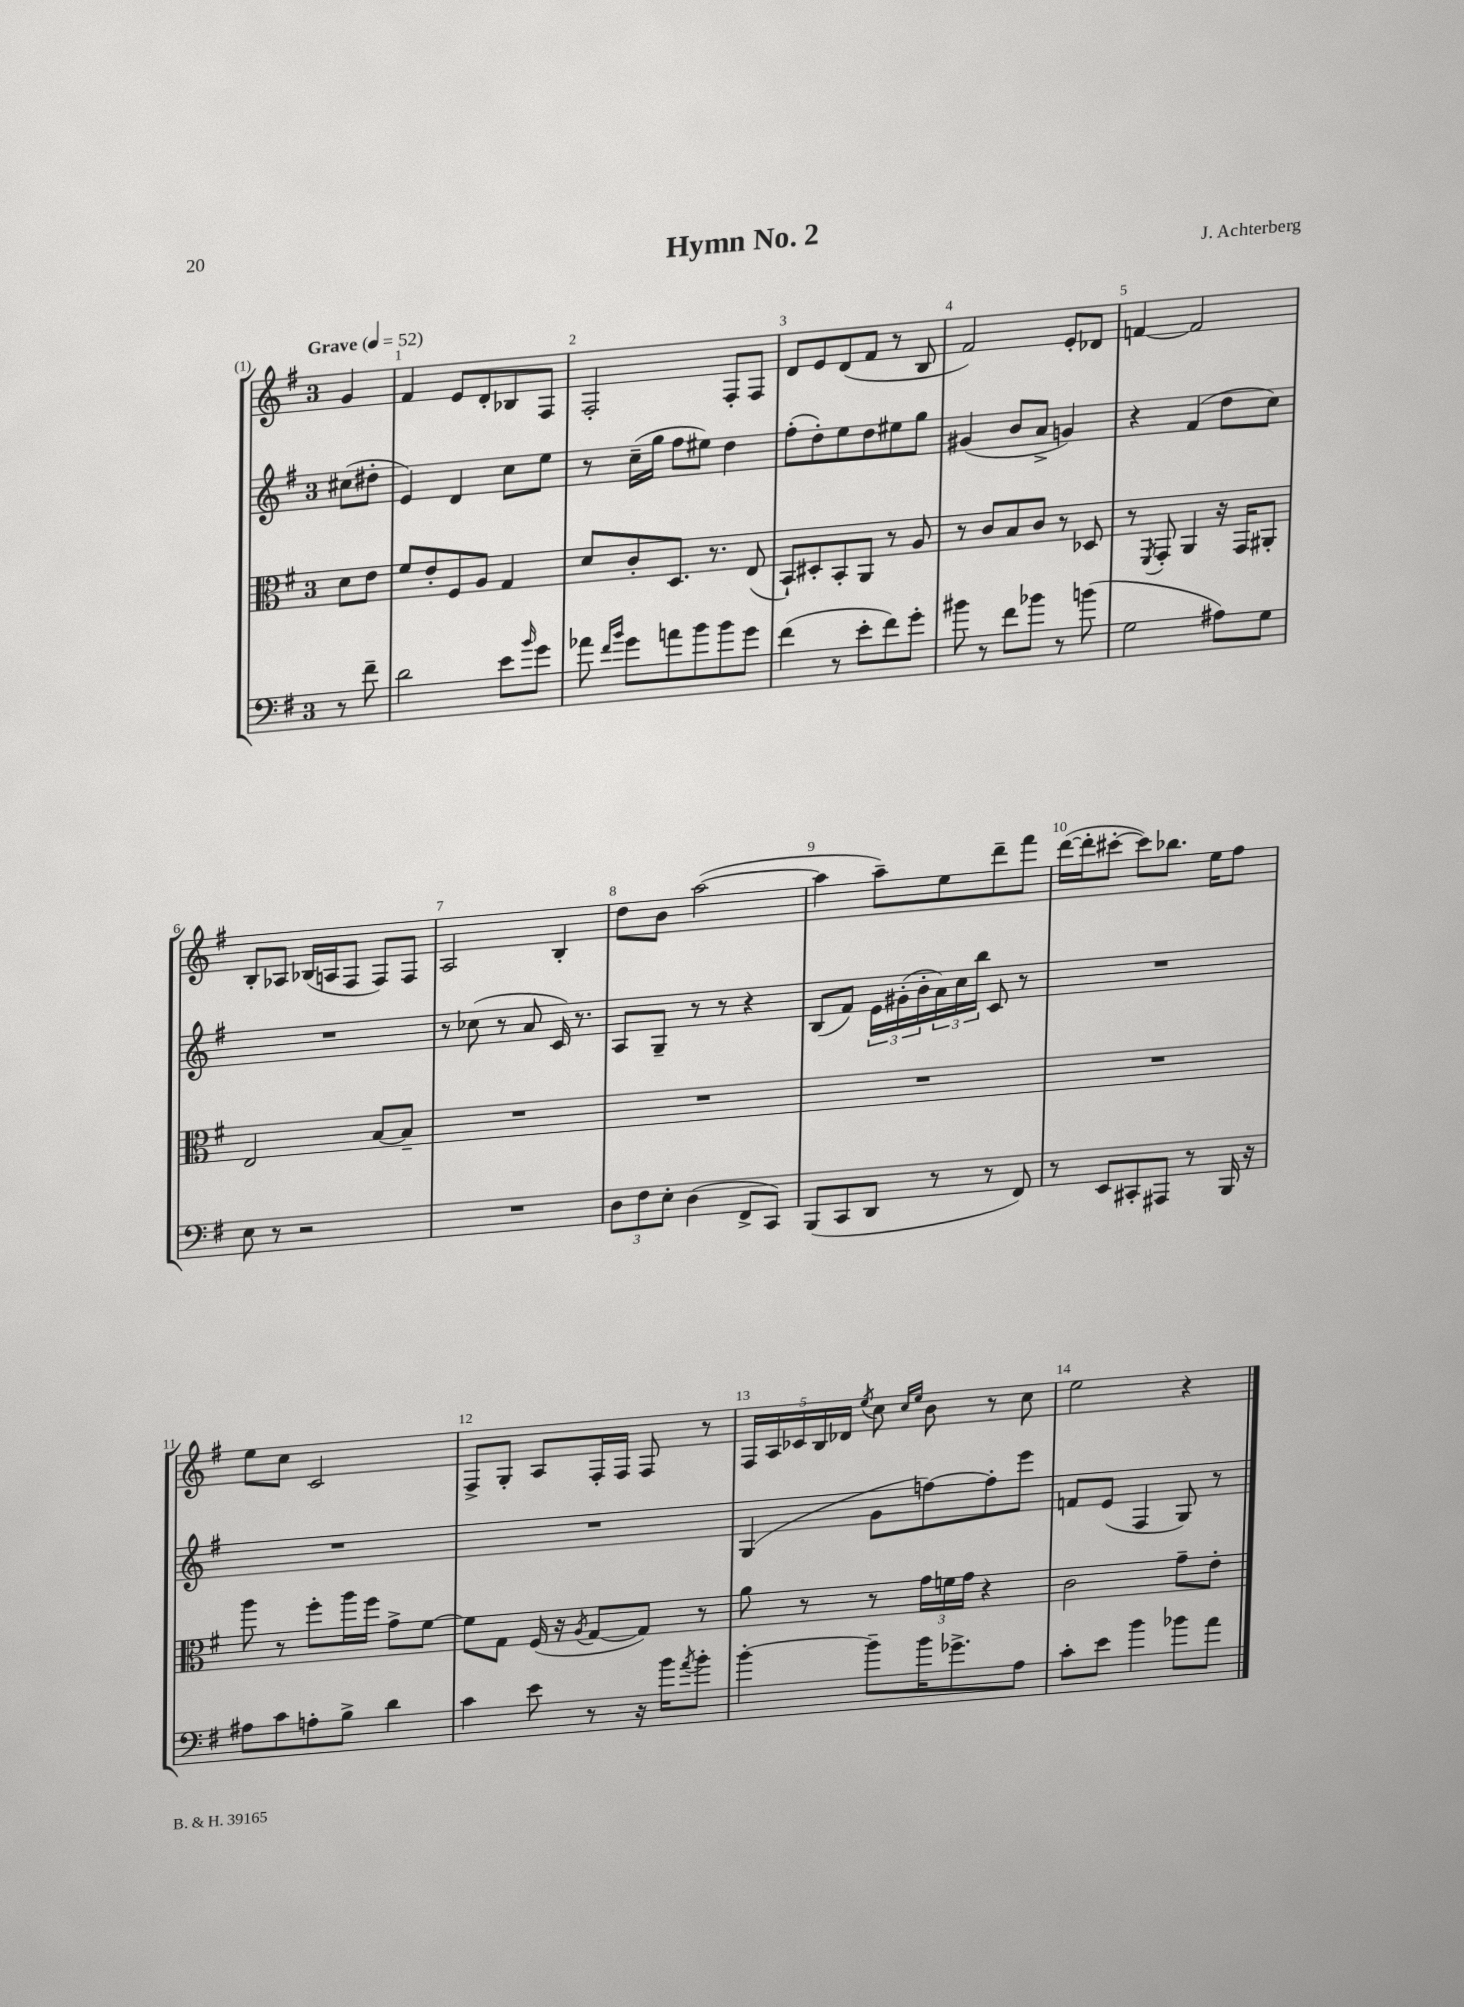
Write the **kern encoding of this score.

**kern	**kern	**kern	**kern
*staff4	*staff3	*staff2	*staff1
*clefF4	*clefC3	*clefG2	*clefG2
*k[f#]	*k[f#]	*k[f#]	*k[f#]
*M3/4	*M3/4	*M3/4	*M3/4
*MM52	*MM52	*MM52	*MM52
8r	8d\L	(8cc#\L	4g/
8f#~\	8e\J	8dd#'\J	.
=	=	=	=
2d\	8f#/L	4e/)	4f#/
.	8e'/	.	.
.	8F#/	4d/	8e/L
.	8A/J	.	8d'/
8e\L	4G/	8cc\L	8B-/
16qqb/	.	.	.
8g\J	.	8ee\J	8F#/J
=	=	=	=
8a-\	8d/L	8r	2F#'/
16qqf#/LL	.	.	.
16qqb/JJ	.	.	.
8g\L	8c'/	(16cc~\LL	.
.	.	16gg\JJ	.
8a\	8.D/J	8ff#\L	.
8b\	.	8ee#\J)	.
.	8.r	.	.
8b\	.	4dd\	8F#'/L
8g\J	(8E/	.	8F#/J
=	=	=	=
(4f#\	8BB`/L)	(8ff#'\L	8d/L
.	8D#'/	8dd'\)	8e/
8r	8BB'/	8ee\	(8d/
8e'\L	8AA/J	8dd\	8f#/J
8f#\)	8r	8ee#\	8r
8g'\J	8A/	8gg\J	8B/
=	=	=	=
8b#\	8r	(4g#/	2f#/)
8r	8c/L	.	.
8f#\L	8B/	8b/L	.
8b-\J	8c/J	8a^/J	.
8r	8r	4g/)	8e'/L
(8b\	8D-/	.	8d-/J
=	=	=	=
2G\	8r	4r	[4f/
.	8qFF#/	.	.
.	8GG'/	.	.
.	4AA/	(4f#/	2f/]
8A#\L)	16r	8dd\L	.
.	16GG/LK	.	.
8G\J	8AA#'/J	8cc\J)	.
=	=	=	=
8E\	2E/	2.r	8B'/L
8r	.	.	8A-/J
2r	.	.	(16B-/LL
.	.	.	16A/J
.	.	.	8F#/J
.	[8B/L	.	8F#/L)
.	8B~/]J	.	8F#/J
=	=	=	=
2.r	2.r	8r	2A/
.	.	(8cc-\	.
.	.	8r	.
.	.	8a/	.
.	.	16c/)	4B'/
.	.	8.r	.
=	=	=	=
12D\L	2.r	8A/L	8dd\L
12F#\	.	.	.
.	.	8G~/J	8b\J
12E'\J	.	.	.
(4D\	.	8r	([2aa\
.	.	8r	.
8FF#^/L	.	4r	.
8CC/J)	.	.	.
=	=	=	=
(8BBB/L	2.r	(8B/L	4aa\]
8CC/	.	8f#/J)	.
8DD/J	.	24e\LL	8aa~\L)
.	.	(24g#'\	.
.	.	24b'\	.
8r	.	24a\)	8ee\
.	.	24cc\	.
.	.	24bb\JJ	.
8r	.	8c/	8ddd~\
8FF#/)	.	8r	8fff#\J
=	=	=	=
8r	2.r	2.r	([16ddd\LL
.	.	.	16ddd'\]J
8EE/L	.	.	[8ccc#'\J
8CC#'/	.	.	8ccc#\]L)
8AAA#/J	.	.	8.bb-\J
8r	.	.	.
.	.	.	16ee\LK
16BBB/	.	.	8ff#\J
16r	.	.	.
=	=	=	=
8A#\L	8aa\	2.r	8ee\L
8c\	8r	.	8cc\J
8A'\	8ff#'\L	.	2c/
8B^\J	16aa\L	.	.
.	16ff#\JJ	.	.
4d\	8g^\L	.	.
.	[8f#\J	.	.
=	=	=	=
4c\	8f#\]L	2.r	8F#^/L
.	8G\J	.	8G'/J
8e\	(16F#/	.	8A/L
.	16r	.	.
.	8qA/	.	.
8r	[8G/L	.	16F#'/L
.	.	.	16F#/JJ
16r	8G/]J)	.	8F#/
16b\LK	.	.	.
8qa/	.	.	.
8b'\J	8r	.	8r
=	=	=	=
[4b'\	8a\	(4G/	20F#/LL
.	.	.	20A/
.	.	.	20c-/
.	8r	.	.
.	.	.	20B/
.	.	.	20d-/JJ
.	.	.	8qee/
8b~\]L	8r	8g\L	8cc\
.	.	.	16qqcc/LL
.	.	.	16qqee/JJ
16b\K	24g\LL	[8ff\)	8b\
.	24f\	.	.
8.g-^\	.	.	.
.	24g\JJ	.	.
.	4r	8ff'\]	8r
8A\J	.	8eee\J	8cc\
=	=	=	=
8c'\L	2c\	8f/L	2ee\
8e\J	.	(8e/J	.
4b\	.	4F#/	.
8b-\L	8g~\L	8G/)	4r
8a\J	8e'\J	8r	.
==	==	==	==
*-	*-	*-	*-
